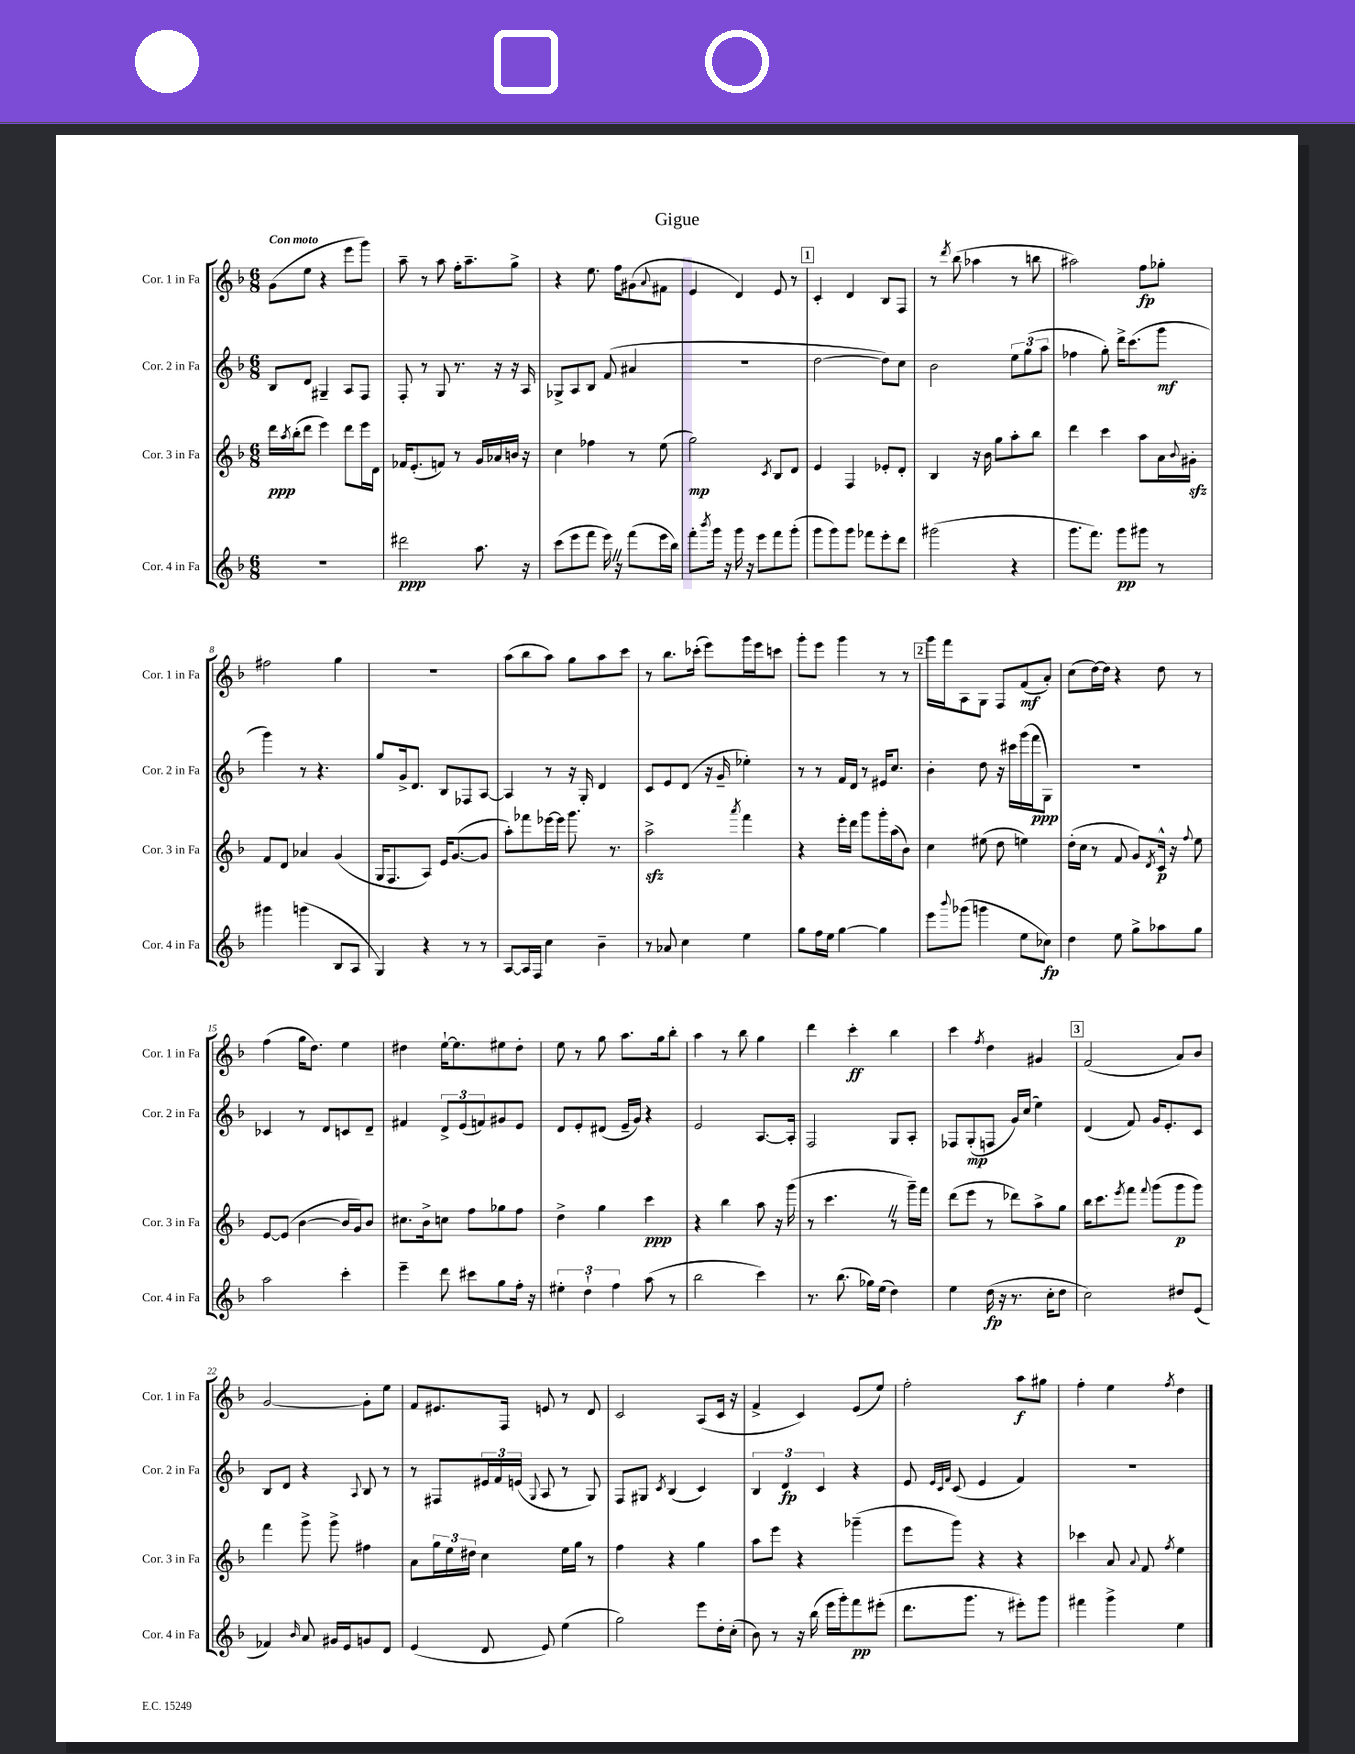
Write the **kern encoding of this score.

**kern	**dynam	**kern	**dynam	**kern	**dynam	**kern	**dynam
*part4	*part4	*part3	*part3	*part2	*part2	*part1	*part1
*staff4	*staff4	*staff3	*staff3	*staff2	*staff2	*staff1	*staff1
*I"Cor. 4 in Fa	*	*I"Cor. 3 in Fa	*	*I"Cor. 2 in Fa	*	*I"Cor. 1 in Fa	*
*I'Cor. 4 in Fa	*	*I'Cor. 3 in Fa	*	*I'Cor. 2 in Fa	*	*I'Cor. 1 in Fa	*
*clefG2	*	*clefG2	*	*clefG2	*	*clefG2	*
*k[b-]	*	*k[b-]	*	*k[b-]	*	*k[b-]	*
*M6/8	*	*M6/8	*	*M6/8	*	*M6/8	*
=1	=1	=1	=1	=1	=1	=1	=1
!	!	!	!	!	!	!LO:TX:a:B:t=Con moto	!
2.r	.	16ddd\LL	ppp	8B-/L	.	(8g\L	.
.	.	8qaa/	.	.	.	.	.
.	.	(16bb-'\J	.	.	.	.	.
.	.	8ddd\J	.	8d/J	.	8ee\J	.
.	.	4eee\)	.	4G#X~/	.	4r	.
.	.	8ddd\L	.	8A/L	.	8eee\L	.
.	.	16eee\L	.	8F/J	.	8ggg\J)	.
.	.	16d\JJ	.	.	.	.	.
=2	=2	=2	=2	=2	=2	=2	=2
2ddd#X\	ppp	16f-X/KL	.	8F'/	.	8aa~\	.
.	.	(8.e'/	.	.	.	.	.
.	.	.	.	8r	.	8r	.
.	.	8fn/J)	.	8G/	.	8aa\	.
.	.	8r	.	8.r	.	16ff'\KL	.
.	.	.	.	.	.	8.aa~\	.
8.aa\	.	16g/LL	.	.	.	.	.
.	.	16a-X/	.	16r	.	.	.
.	.	16bn/JJ	.	16r	.	8gg^\J	.
16r	.	16r	.	16A/	.	.	.
=3	=3	=3	=3	=3	=3	=3	=3
(8ccc\L	.	4cc\	.	8G-X^/L	.	4r	.
8eee\	.	.	.	8A/	.	.	.
8fff\J	.	4ff-X\	.	8B-/J	.	8.ee\	.
16eeeZ\)	.	.	.	(8f/	.	.	.
16r	.	.	.	.	.	16ff\KL	.
(8fff\L	.	8r	.	4a#X/	.	(8g#X\	.
.	.	.	.	.	.	8qqa/	.
16eee\L	.	(8ee\	.	.	.	8f#X\J	.
16bb-\JJ)	.	.	.	.	.	.	.
=4	=4	=4	=4	=4	=4	=4	=4
8fff'\L	.	2gg\)	mp	2.r	.	4e/	.
8qbbb-/	.	.	.	.	.	.	.
16ggg\Jk	.	.	.	.	.	.	.
16r	.	.	.	.	.	.	.
16ggg\	.	.	.	.	.	4d/)	.
16r	.	.	.	.	.	.	.
8eee\L	.	.	.	.	.	.	.
.	.	8qc/	.	.	.	.	.
8fff\	.	8B-/L	.	.	.	8e/	.
(8ggg'\J	.	8d/J	.	.	.	8r	.
!!LO:REH:place=s1:t=1
=5	=5	=5	=5	=5	=5	=5	=5
8ggg\L	.	4e/	.	[2dd\	.	4c'/	.
8ggg\)	.	.	.	.	.	.	.
8ggg\J	.	4F/	.	.	.	4d/	.
8fff-X\L	.	.	.	.	.	.	.
8eee'\	.	8e-X'/L	.	8dd\L])	.	8B-/L	.
8ddd\J	.	8d'/J	.	8cc\J	.	8F/J	.
=6	=6	=6	=6	=6	=6	=6	=6
(2ggg#X\	.	4B-/	.	2b-\	.	8r	.
.	.	.	.	.	.	8qddd/	.
.	.	.	.	.	.	(8bb-\	.
.	.	16r	.	.	.	4aa-X\	.
.	.	16b-\	.	.	.	.	.
.	.	8gg\L	.	.	.	.	.
4r	.	8aa'\	.	12ee\L	.	8r	.
.	.	.	.	(12gg\	.	.	.
.	.	8bb-\J	.	.	.	8bbn\	.
.	.	.	.	12aa\J	.	.	.
=7	=7	=7	=7	=7	=7	=7	=7
8.ggg\L	.	4ddd\	.	4ff-X\	.	2aa#X\)	.
8.fff\J)	.	.	.	.	.	.	.
.	.	4ccc\	.	8gg'\)	.	.	.
8ggg\L	pp	.	.	16ddd^\KL	.	.	.
.	.	.	.	(8.ccc\	.	.	.
8ggg#X\J	.	8aa\L	.	.	.	8ff\L	fp
8r	.	16a\L	.	8ggg\J	mf	8gg-X'\J	.
.	.	8qqb-/	.	.	.	.	.
.	.	16g#Xzz'\JJ	.	.	.	.	.
!!LO:LB:g=z
=8	=8	=8	=8	=8	=8	=8	=8
4ggg#X\	.	8f/L	.	4ggg\)	.	2ff#X\	.
.	.	8d/J	.	.	.	.	.
(4gggn\	.	4a-X/	.	8r	.	.	.
.	.	.	.	4.r	.	.	.
8B-/L	.	(4g/	.	.	.	4gg\	.
8A/J	.	.	.	.	.	.	.
=9	=9	=9	=9	=9	=9	=9	=9
4G/)	.	16G/KL	.	8gg/L	.	2.r	.
.	.	8.F/	.	.	.	.	.
.	.	.	.	16g^/k	.	.	.
.	.	.	.	8.d/J	.	.	.
4r	.	8A/J)	.	.	.	.	.
.	.	16e/KL	.	8B-/L	.	.	.
.	.	([8.g/	.	.	.	.	.
8r	.	.	.	8F-X/	.	.	.
8r	.	8g/J]	.	[8A/J	.	.	.
=10	=10	=10	=10	=10	=10	=10	=10
[8A/L	.	8aa'\L)	.	4A/]	.	(8aa\L	.
16A/L]	.	8fff-X\	.	.	.	8bb-\	.
16F/JJ	.	.	.	.	.	.	.
4cc\	.	[16eee-X\L	.	8r	.	8aa\J)	.
.	.	16eee-\JJ]	.	.	.	.	.
.	.	8.ggg\	.	16r	.	8gg\L	.
.	.	.	.	16G'/	.	.	.
4b-~\	.	.	.	4d/	.	8aa\	.
.	.	8.r	.	.	.	.	.
.	.	.	.	.	.	8ccc\J	.
=11	=11	=11	=11	=11	=11	=11	=11
8r	.	2aazz^\	.	8c/L	.	8r	.
8a-X/	.	.	.	8e/	.	8.bb-\L	.
4cc\	.	.	.	(8d/J	.	.	.
.	.	.	.	.	.	(16ccc-X'\Jk	.
.	.	.	.	16r	.	8eee\L)	.
.	.	.	.	16g~/	.	.	.
.	.	8qaaa/	.	.	.	.	.
4ee\	.	4fff\	.	4ee-X'\)	.	16ggg\L	.
.	.	.	.	.	.	16eee\J	.
.	.	.	.	.	.	8cccn\J	.
=12	=12	=12	=12	=12	=12	=12	=12
8gg\L	.	4r	.	8r	.	8ggg'\L	.
16ff\L	.	.	.	8r	.	8eee\J	.
16ee\JJ	.	.	.	.	.	.	.
[4gg\	.	16eee'\LL	.	16f/LL	.	4ggg\	.
.	.	16ddd\JJ	.	16d/JJ	.	.	.
.	.	8ggg\L	.	8r	.	.	.
4gg\]	.	16ggg'\L	.	16e#X/KL	.	8r	.
.	.	(16aa\J	.	8.cc/J	.	.	.
.	.	8b-\J)	.	.	.	8r	.
!!LO:REH:place=s1:t=2
=13	=13	=13	=13	=13	=13	=13	=13
8eee\L	.	4cc\	.	4b-'\	.	16ggg\LL	.
.	.	.	.	.	.	16fff\J	.
8qqbbb-/	.	.	.	.	.	.	.
(8ggg-X\J	.	.	.	.	.	8A\	.
4gggn\	.	(8ee#X\	.	8dd\	.	8G\J	.
.	.	8dd\	.	16r	.	8F/L	.
.	.	.	.	16ccc#X\LL	.	.	.
8ee\L	.	4een\)	.	(16ggg\	.	(8f/	mf
.	.	.	.	16fff\J	ppp	.	.
8cc-X\J)	fp	.	.	8G\J)	.	8a'/J)	.
=14	=14	=14	=14	=14	=14	=14	=14
4dd\	.	(16dd'\LL	.	2.r	.	(8cc\L	.
.	.	16cc\JJ	.	.	.	.	.
.	.	8r	.	.	.	[16dd\L)	.
.	.	.	.	.	.	16dd\JJ]	.
8ee\	.	8f/	.	.	.	4r	.
8gg^\L	.	8g/L)	.	.	.	.	.
.	.	8qd/	.	.	.	.	.
8aa-X\	.	16c^^/Jk	p	.	.	8dd\	.
.	.	16r	.	.	.	.	.
.	.	8qqff/	.	.	.	.	.
8gg\J	.	8ee\	.	.	.	8r	.
!!LO:LB:g=z
=15	=15	=15	=15	=15	=15	=15	=15
2aa\	.	[8e/L	.	4c-X/	.	(4ff\	.
.	.	(8e/J]	.	.	.	.	.
.	.	[4b-\	.	8r	.	16gg\KL	.
.	.	.	.	.	.	8.dd\J)	.
.	.	.	.	8d/L	.	.	.
4ccc'\	.	16b-/LL]	.	8cn/	.	4ee\	.
.	.	16g/J)	.	.	.	.	.
.	.	8b-/J	.	8d~/J	.	.	.
=16	=16	=16	=16	=16	=16	=16	=16
4eee~\	.	8.cc#X\L	.	4f#X/	.	4dd#X\	.
.	.	16b-^\k	.	.	.	.	.
8ddd\	.	8ccn\J	.	12d^/L	.	[16ee`\KL	.
.	.	.	.	.	.	8.ee\]	.
.	.	.	.	(12e/	.	.	.
8ccc#X\L	.	8ff\L	.	.	.	.	.
.	.	.	.	12fn/)	.	.	.
8gg\	.	8gg-X\	.	8g#X/	.	8ee#X\	.
16ff'\Jk	.	8ff\J	.	8e/J	.	8dd#'\J	.
16r	.	.	.	.	.	.	.
=17	=17	=17	=17	=17	=17	=17	=17
6ee#X'\	.	4dd^\	.	8d/L	.	8ee\	.
.	.	.	.	8e'/	.	8r	.
6dd`\	.	.	.	.	.	.	.
.	.	4gg\	.	(8d#X/J	.	8gg\	.
6ff\	.	.	.	.	.	.	.
.	.	.	.	16e~/LL	.	8.aa\L	.
.	.	.	.	16g/JJ)	.	.	.
(8aa\	.	4ccc\	ppp	4r	.	.	.
.	.	.	.	.	.	16gg\k	.
8r	.	.	.	.	.	8bb-'\J	.
=18	=18	=18	=18	=18	=18	=18	=18
2bb-\	.	4r	.	2e/	.	4aa\	.
.	.	4bb-\	.	.	.	8r	.
.	.	.	.	.	.	8bb-\	.
4ccc\)	.	8aa\	.	[8.A/L	.	4gg\	.
.	.	16r	.	.	.	.	.
.	.	(16ggg\	.	16A'/Jk]	.	.	.
=19	=19	=19	=19	=19	=19	=19	=19
8.r	.	8r	.	2F/	.	4ddd\	.
.	.	4.cccZ\	.	.	.	.	.
(8.bb-\	.	.	.	.	.	.	.
.	.	.	.	.	.	4ccc'\	ff
16gg-X\LL)	.	.	.	.	.	.	.
(16ee\JJ	.	.	.	.	.	.	.
4dd\)	.	8r	.	8G/L	.	4bb-\	.
.	.	16ggg~\LL)	.	8A'/J	.	.	.
.	.	16fff\JJ	.	.	.	.	.
=20	=20	=20	=20	=20	=20	=20	=20
4ee\	.	(8ddd\L	.	8F-X/L	.	4ccc\	.
.	.	8eee\J	.	(8G'/	mp	.	.
.	.	.	.	.	.	8qff/	.
(16dd\	fp	8r	.	8Fn/J	.	4dd\	.
16r	.	.	.	.	.	.	.
8.r	.	8ddd-X\L)	.	16g/LL)	.	.	.
.	.	.	.	(16cc/JJ	.	.	.
.	.	8aa^\	.	4ee\)	.	4g#X/	.
16cc'\KL	.	.	.	.	.	.	.
8dd\J	.	8gg\J	.	.	.	.	.
!!LO:REH:place=s1:t=3
=21	=21	=21	=21	=21	=21	=21	=21
2cc\)	.	16bb-\KL	.	(4d/	.	(2f/	.
.	.	8.ccc\	.	.	.	.	.
.	.	8qeee/	.	.	.	.	.
.	.	8fff\J	.	8f/)	.	.	.
.	.	8qqfff/	.	.	.	.	.
.	.	(8ggg\L	.	16g/KL	.	.	.
.	.	.	.	8.e'/	.	.	.
8dd#X/L	.	8ggg\	p	.	.	8a/L)	.
(8e/J	.	8ggg\J)	.	8c/J	.	8b-/J	.
!!LO:LB:g=z
=22	=22	=22	=22	=22	=22	=22	=22
4f-X/)	.	4fff\	.	8B-/L	.	[2g/	.
.	.	.	.	8d/J	.	.	.
16qqb-/	.	.	.	.	.	.	.
8a/	.	8ggg^\	.	4r	.	.	.
16g#X/LL	.	8ggg^\	.	.	.	.	.
16e/J	.	.	.	.	.	.	.
.	.	.	.	8qqA/	.	.	.
8gn/	.	4ff#X\	.	8B-/	.	8g'\L]	.
8d/J	.	.	.	8r	.	8ee\J	.
=23	=23	=23	=23	=23	=23	=23	=23
(4e/	.	8a\L	.	8r	.	8f/L	.
.	.	24gg\L	.	8F#X/L	.	8.e#X/	.
.	.	24ee\	.	.	.	.	.
.	.	24dd#X\JJ	.	.	.	.	.
8d/	.	4cc\	.	24e#X/L	.	.	.
.	.	.	.	24f/	.	.	.
.	.	.	.	.	.	16F/Jk	.
.	.	.	.	(24en/JJ	.	.	.
.	.	.	.	8qqG/	.	.	.
8e/)	.	.	.	8A/	.	8en/	.
(4ee\	.	16ee\LL	.	8r	.	8r	.
.	.	16gg\JJ	.	.	.	.	.
.	.	8r	.	8G/)	.	8d/	.
=24	=24	=24	=24	=24	=24	=24	=24
2gg\)	.	4ff\	.	8F/L	.	2c/	.
.	.	.	.	8G#X/J	.	.	.
.	.	.	.	8qc/	.	.	.
.	.	4r	.	(4B-/	.	.	.
8eee\L	.	4gg\	.	4c/)	.	(8A/L	.
16dd'\L	.	.	.	.	.	16c/Jk	.
(16cc'\JJ	.	.	.	.	.	16r	.
=25	=25	=25	=25	=25	=25	=25	=25
8b-\)	.	8aa\L	.	6B-/	.	4f^/	.
8r	.	8eee\J	.	.	.	.	.
.	.	.	.	6d/	fp	.	.
16r	.	4r	.	.	.	4c/)	.
(16bb-\	.	.	.	.	.	.	.
.	.	.	.	6c/	.	.	.
16eee\LL	.	.	.	.	.	.	.
16ggg'\J)	.	.	.	.	.	.	.
8fff\	pp	(4ggg-X~\	.	4r	.	(8e/L	.
(8eee#X'\J	.	.	.	.	.	8ee/J)	.
=26	=26	=26	=26	=26	=26	=26	=26
8.ddd\L	.	8eee\L	.	8e/	.	2ff'\	.
.	.	.	.	32qqe/LLL	.	.	.
.	.	.	.	32qqc/	.	.	.
.	.	.	.	32qqf/JJJ	.	.	.
.	.	8ggg\J)	.	(8c/	.	.	.
8.ggg\J	.	.	.	.	.	.	.
.	.	4r	.	4e/	.	.	.
8r	.	.	.	.	.	.	.
8eee#X'\L)	.	4r	.	4f/)	.	8aa\L	f
8ggg\J	.	.	.	.	.	8gg#X\J	.
=27	=27	=27	=27	=27	=27	=27	=27
4fff#X\	.	4ccc-X\	.	2.r	.	4ff'\	.
4ggg^\	.	8a/	.	.	.	4ee\	.
.	.	8qqa/	.	.	.	.	.
.	.	8f/	.	.	.	.	.
.	.	8qff/	.	.	.	8qff/	.
4ee\	.	4ee\	.	.	.	4dd\	.
==	==	==	==	==	==	==	==
*-	*-	*-	*-	*-	*-	*-	*-
